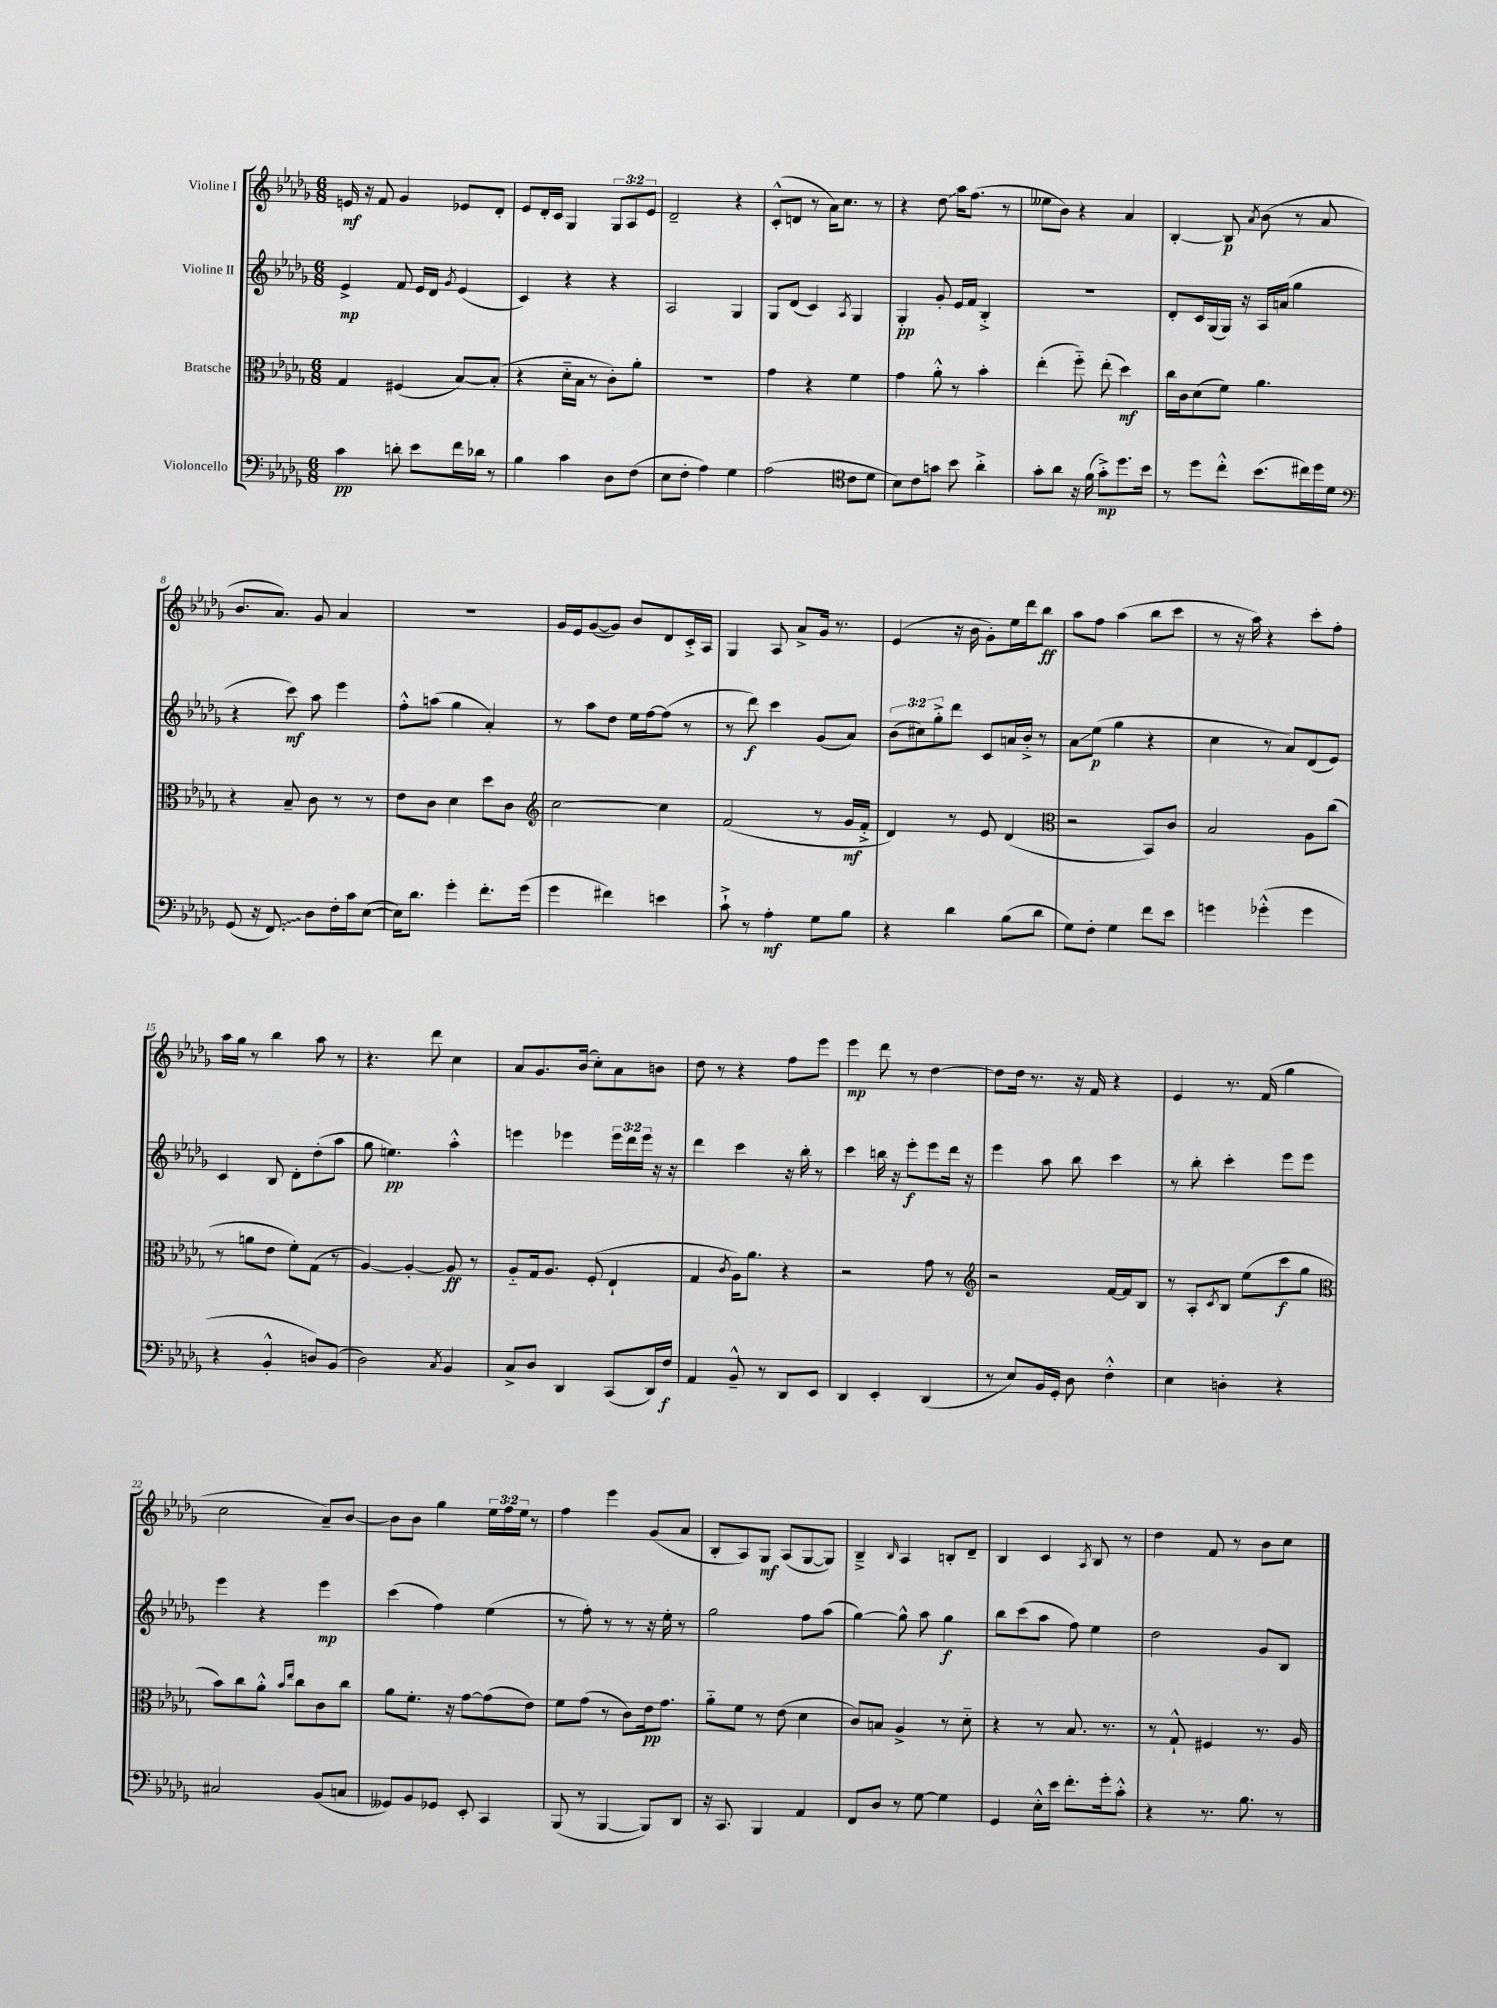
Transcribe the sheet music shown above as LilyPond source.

<<
\new StaffGroup <<
\new Staff = "s0" \with { instrumentName = "Violine I" } {
    \clef treble \key des \major \numericTimeSignature \time 6/8 \override Staff.TupletNumber.text = #tuplet-number::calc-fraction-text
    e'16\mf r16 f'8 ges'4 ees'8 des'8-. |
    ees'8 des'16-. c'16 ges4 \tuplet 3/2 { ges8 aes8 ees'8 } |
    des'2-- r4 |
    c'8-.-^( d'8 r8 aes'16) c''8. r8 |
    r4 des''8\glissando aes''16 f''8.( r8 |
    eeses''8 bes'8) r4 aes'4 |
    bes4~-. bes8\p \acciaccatura { aes'8 } bes'8( r8 aes'8 |
    bes'8. aes'8.) ges'8 aes'4 |
    R2. |
    ges'16 ees'16 ges'8~( ges'8) bes'8 des'8 c'16-.-> aes16 |
    ges4 aes8 aes'8-> ges'16 r8. |
    ees'4( r16 bes'16 ges'8-.) ees''16 des'''16 bes''8\ff |
    aes''8 f''8 aes''4( bes''8 c'''8 |
    r8 r16 aes''16) r4 c'''8-. f''8-. |
    aes''16 ges''16 r8 bes''4 aes''8 r8 |
    r4. des'''8 c''4 |
    aes'8 ges'8. bes'16( c''8-.) aes'8 b'8 |
    des''8 r8 r4 f''8 ees'''8 |
    ees'''4\mp des'''8 r8 des''4~ |
    des''8 des''16 r8. r16 f'16 r4 |
    ees'4 r8. f'16( ges''4 |
    c''2 aes'8--) bes'8~ |
    bes'8 bes'8 ges''4 \tuplet 3/2 { ees''16 f''16 ees''16 } r8 |
    f''4 ees'''4 ges'8( aes'8 |
    bes8-. aes8) ges8\mf aes8( ges8~ ges8) |
    bes4---> \grace { bes16 } aes4 b8-. des'8-- |
    bes4 c'4 \acciaccatura { aes8 } bes8 r8 |
    des''4 f'8 r8 bes'8 c''8 \bar "|." |
}
\new Staff = "s1" \with { instrumentName = "Violine II" } {
    \clef treble \key des \major \numericTimeSignature \time 6/8 \override Staff.TupletNumber.text = #tuplet-number::calc-fraction-text
    ees'4->\mp f'8 ees'16 des'16 \acciaccatura { ges'8 } ees'4( |
    c'4) r4 r4 |
    aes2 ges4 |
    ges8 des'8( c'4) \acciaccatura { aes8 } ges4 |
    ges4-.\pp ges'8-. ees'16 f'16 bes4-.-> |
    r2. |
    des'8-. c'16 ges16( ges16) r16 aes16 a'16( ges''4 |
    r4 c'''8\mf) aes''8 ees'''4 |
    f''8-.-^ a''8( ges''4 aes'4-.) |
    r8 aes''8 des''8 ees''16 f''16~ f''8( r8 |
    r8 des'''8\f) c'''4 ges'8( aes'8) |
    \tuplet 3/2 { bes'8( cis''8) ges''8-.-> } des'''8 c'8 a'16 bes'16-.-> r8 |
    aes'8\glissando ees''8\p( ges''4 r4 |
    c''4 r8 aes'8) des'8( ees'8) |
    c'4 bes8 des'8-. des''8-.( aes''8 |
    ges''8 e''4.\pp) aes''4-.-^ |
    e'''4 ees'''4 \tuplet 3/2 { ees'''16 des'''16 ees'''16 } r16 r16 |
    des'''4 c'''4 r16 bes''16-. r8 |
    c'''4 b''16 r16 ees'''8-.\f ees'''8 des'''16 r16 |
    ees'''4 aes''8 bes''8 c'''4 |
    r8 bes''8-. c'''4-. ees'''8 ees'''8 |
    ees'''4 r4 ees'''4\mp |
    c'''4( f''4) ees''4( |
    r8 f''8-.) r8 r8 r16 ees''16-. r8 |
    ges''2 f''8 aes''8( |
    ges''4~) ges''8-^ aes''8 ges''4\f |
    bes''8 c'''8( aes''8 f''8) ees''4 |
    des''2 ges'8 bes8 \bar "|." |
}
\new Staff = "s2" \with { instrumentName = "Bratsche" } {
    \clef alto \key des \major \numericTimeSignature \time 6/8
    ges4 fis4( bes8~) bes8-.( |
    r4 des'16-_ bes16 r8 c'8-.) aes'8-. |
    r2. |
    ges'4 r4 f'4 |
    ges'4 aes'8-.-^ r8 bes'4-. |
    ees''4-.( f''8-_) ees''8-.( des''4\mf) |
    c''16 c'16 des'8( f'8) aes'4. |
    r4 bes8-- c'8 r8 r8 |
    ees'8 c'8 des'4 des''8 c'8 |
    \clef treble c''2~ c''4 |
    f'2( r8 ges'16\mf f'16-.-> |
    des'4) r8 ees'8 des'4( |
    \clef alto r2 bes,8) c'8 |
    bes2 aes8 c''8( |
    r8 a'8 ees'8 f'8-.) ges8( r8 |
    aes4~) aes4~-. aes8\ff r8 |
    aes8-_ ges16 aes8. f8-.( ees4-! |
    ges4 \acciaccatura { c'8 } aes16) aes'8. r4 |
    r2 ges'8 r8 |
    \clef treble r2 f'16~ f'16 bes8 |
    r8 aes8-. \acciaccatura { c'8 } bes8 ees''8( c'''8\f ges''8 |
    \clef alto bes'8) c''8 aes'8-.-^ \grace { bes'16 ees''16 } c''8 c'8 c''8 |
    aes'8 f'8.-. r16 ges'8~ ges'8( ees'8) |
    f'8 ges'8( r8 c'8) ees'16\pp ges'8. |
    aes'8-_ f'8 r8 ees'8( des'4 |
    c'8) b8 aes4-> r8 des'8-_ |
    r4 r8 bes8. r8. |
    r8 ges8-!-^ fis4 r8. aes16 \bar "|." |
}
\new Staff = "s3" \with { instrumentName = "Violoncello" } {
    \clef bass \key des \major \numericTimeSignature \time 6/8
    c'4\pp d'8-. ees'8 f'16 des'16 r8 |
    bes4 c'4 des8 f8( |
    ees8 f8-. aes4) ges4 |
    aes2( \clef tenor c'8 des'8 |
    bes8) c'8 g'8 bes'8 aes'4-.-> |
    ges'8-. aes'8 r16 f'16( ges'8-.->\mp) des''8. bes'16 |
    r8 des''8 c''8-.-^ bes'8.( cis''16) des''16 des'16 |
    \clef bass ges,8( r16 \once \override Glissando.style = #'zigzag f,8.\glissando) des8 f16-. c'16 ees8~( |
    ees16) des'8. ges'4-. f'8.-. ges'16( |
    ges'4 fis'4) e'4 |
    c'8-!-> r8 aes4-.\mf ges8 bes8 |
    r4 des'4 bes8( des'8 |
    ges8) f8-. ges4 f'8 ees'8 |
    g'4 ges'4-.-^( ges'4 |
    r4 bes,4-.-^ d8) bes,8( |
    des2) \acciaccatura { c8 } bes,4 |
    c8-> des8 des,4 c,8( des,16) f16\f |
    aes,4 bes,8---^ r8 des,8 ees,8 |
    des,4 ees,4-. des,4( |
    r8 ees8) bes,16 ges,16-. des8 f4-.-^ |
    ees4 d4-. r4 |
    cis2 bes,8( c8 |
    geses,8) bes,8 ges,8 ees,8-. c,4 |
    bes,,8( r8 bes,,4~ bes,,8) des,8 |
    r16 c,8. bes,,4 aes,4 |
    f,8 des8 r8 ges8~ ges4 |
    ges,4 ees16-.-^ ees'16 f'8.-. ges'16-. c'8-.-^ |
    r4 r8. bes8. r8 \bar "|." |
}
>>
>>
